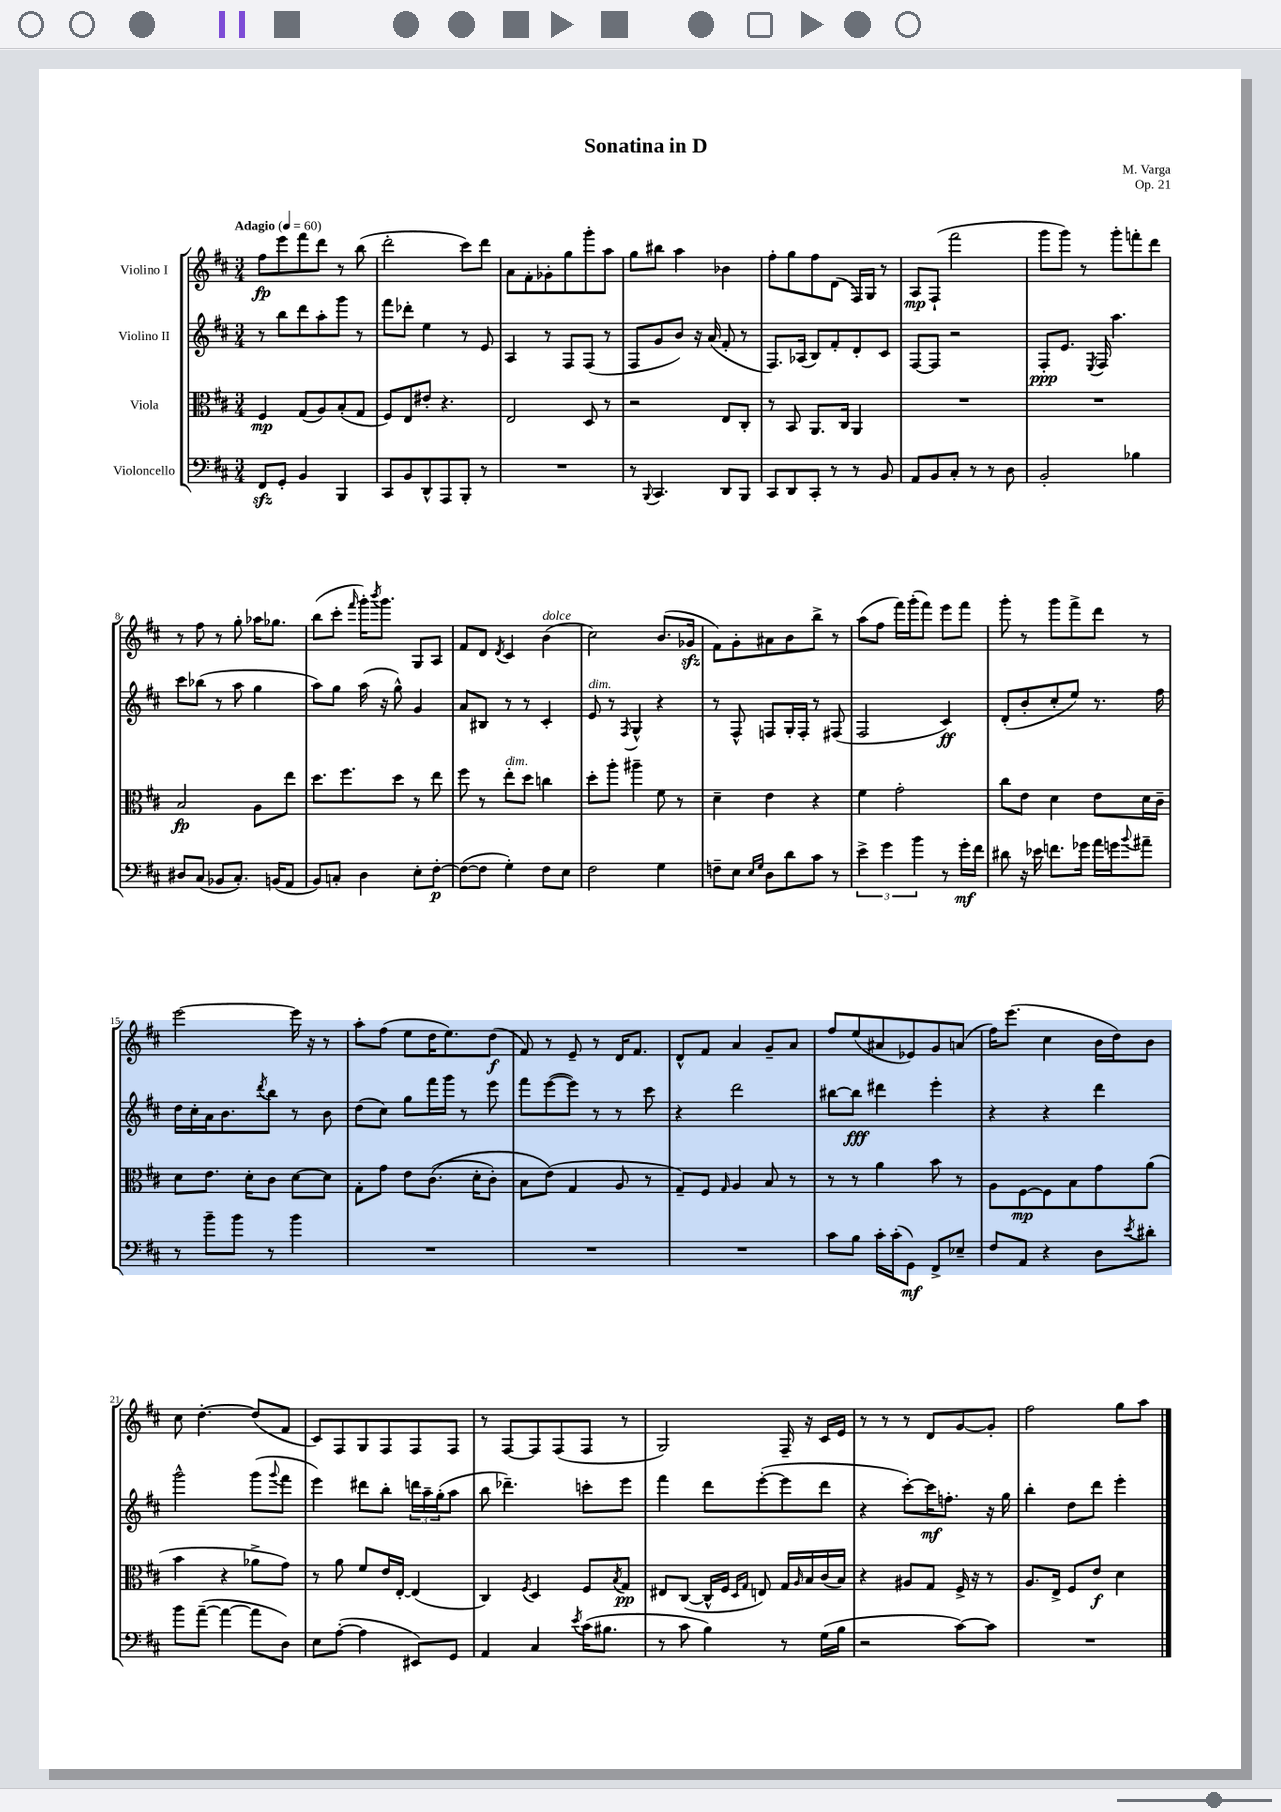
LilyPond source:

\header { title = "Sonatina in D" composer = "M. Varga" opus = "Op. 21" }
<<
\new StaffGroup <<
\new Staff = "s0" \with { instrumentName = "Violino I" } {
    \clef treble \key d \major \numericTimeSignature \time 3/4 \tempo "Adagio" 4 = 60
    fis''8\fp e'''8 fis'''8 d'''8 r8 b''8( |
    d'''2-. cis'''8) d'''8 |
    a'8 fis'8-. ges'8-. g''8 g'''8-. a''8 |
    g''8 bis''8 a''4 bes'4 |
    fis''8-. g''8 fis''8 d'8( fis16) g16 r8 |
    a8\mp fis8-!( fis'''2 |
    g'''8 g'''8) r8 g'''8-. f'''8-. d'''8 |
    r8 fis''8 r8 g''8-. aes''16 ges''8. |
    b''8( cis'''8-. \grace { fis'''16 } g'''16-.) \acciaccatura { b'''8 } g'''8. g8 a8 |
    fis'8 d'8 \acciaccatura { d'8 } cis'4 b'4^\markup { \italic "dolce" }( |
    cis''2) b'8.( ges'16\sfz |
    fis'8) g'8-. ais'8 b'8 b''8-> r8 |
    a''8( fis''8 fis'''16) g'''16-.( fis'''8) e'''8 fis'''8 |
    g'''8-. r8 g'''8 fis'''8-> d'''8 r8 |
    e'''2~ e'''16 r16 r8 |
    a''8-. fis''8( e''8 d''16 e''8.) d''8\f( |
    fis'8) r8 e'8-- r8 d'16 fis'8. |
    d'8-^ fis'8 a'4 g'8-- a'8 |
    fis''8 e''8( ais'8 ees'8) g'8 a'8( |
    fis''16) e'''8.( cis''4 b'16 d''16) b'8 |
    cis''8 d''4.~-. d''8( fis'8 |
    cis'8) fis8 g8 fis8 fis8 fis8 |
    r8 fis8~ fis8 fis8( fis8 r8 |
    g2) fis16-- r16 cis'16 e'16 |
    r8 r8 r8 d'8 g'8~ g'8-. |
    fis''2 g''8 a''8 \bar "|." |
}
\new Staff = "s1" \with { instrumentName = "Violino II" } {
    \clef treble \key d \major \numericTimeSignature \time 3/4
    r8 b''8 d'''8 a''8-. g'''8 r8 |
    fis'''8 des'''8-. e''4 r8 e'8 |
    a4 r8 fis8 fis8( r8 |
    fis8 g'8 b'8) r16 a'16( fis'8-. r8 |
    fis8.) aes16( b8) fis'8-. d'8-. cis'8 |
    fis8~ fis8 r2 |
    fis8-.\ppp e'8. \acciaccatura { e8 } fis16 a''4. |
    cis'''8 bes''8( r8 a''8 g''4 |
    a''8) g''8 a''16( r16 g''8-^) g'4 |
    a'8 bis8 r8 r8 cis'4-. |
    e'8^\markup { \italic "dim." } r8 \acciaccatura { fis8 } g4-^ r4 |
    r8 fis8-^ f8 g16-. f16-. r8 fis8( |
    fis2 cis'4\ff) |
    d'8-.( b'8-. cis''8-. e''8) r8. fis''16 |
    d''16 cis''16-. a'16 b'8. \acciaccatura { d'''8 } b''8 r8 b'8 |
    d''8( cis''8) g''8 fis'''16 g'''16 r8 e'''8 |
    fis'''8 e'''8~( e'''8) r8 r8 cis'''8 |
    r4 d'''2 |
    bis''8~ bis''8\fff dis'''4 e'''4-. |
    r4 r4 d'''4 |
    g'''2-^ g'''8( \appoggiatura { g'''8 } fis'''8 |
    e'''4) dis'''8 b''8-. \tuplet 3/2 { d'''16 a''16-- g''16-.( } a''8 |
    b''8 des'''4.--) c'''8-. e'''8 |
    fis'''4 d'''8 e'''8~-.( e'''8 d'''8 |
    r4 cis'''8~-.) cis'''16\mf f''8.-. r16 g''16 |
    b''4-. d''8 d'''8 e'''4-. \bar "|." |
}
\new Staff = "s2" \with { instrumentName = "Viola" } {
    \clef alto \key d \major \numericTimeSignature \time 3/4
    fis4\mp g8( a8) b8-.( g8 |
    fis8) e8 eis'8-. r4. |
    e2 d8 r8 |
    r2 e8 cis8-. |
    r8 b,8 a,8. cis16 a,4 |
    R2. |
    R2. |
    b2\fp a8 e''8 |
    d''8. fis''8. d''8 r8 e''8 |
    fis''8 r8 e''8-.^\markup { \italic "dim." } d''8 c''4 |
    d''8-. a''8-. ais''4-- fis'8 r8 |
    d'4-- e'4 r4 |
    fis'4 g'2-. |
    cis''8 e'8 d'4 e'8 d'16 cis'16-- |
    d'8 e'8. d'16-. cis'8 d'8~ d'8 |
    g8-. g'8 e'8 cis'8.(\( d'16-. cis'8-.) |
    b8 e'8(\) g4 a8 r8 |
    g8--) fis8 \grace { g16 } a4 b8 r8 |
    r8 r8 a'4 b'8 r8 |
    a8 fis8~\mp fis8 b8 g'8 a'8( |
    b'4 r4 aes'8-> g'8) |
    r8 a'8 fis'8 e'16 e16~-. e4( |
    cis4) \acciaccatura { fis8 } d4 fis8 \acciaccatura { b8 } g8\pp |
    eis8 cis8~( cis16-^ fis16 \grace { d16 g16 } e8) g16 \grace { a16 } b16 cis'16( b16) |
    r4 ais8 g8 fis16-> r16 r8 |
    a8. e16-> fis8 e'8\f d'4 \bar "|." |
}
\new Staff = "s3" \with { instrumentName = "Violoncello" } {
    \clef bass \key d \major \numericTimeSignature \time 3/4
    fis,8\sfz g,8-. b,4 b,,4 |
    cis,8 b,8 d,8-^ a,,8 b,,8-. r8 |
    R2. |
    r8 \appoggiatura { b,,8 } cis,4. d,8 b,,8 |
    cis,8 d,8 cis,8-. r8 r8 b,8 |
    a,8 b,8 cis8-. r8 r8 d8 |
    b,2-. bes4 |
    dis8 cis8( bes,8 cis8.-.) b,16( a,8 |
    b,8) c8-. d4 e8-. fis8~-.\p |
    fis8~( fis8 g4-.) fis8 e8 |
    fis2 g4 |
    f8-- e8 \grace { e16 g16 } d8 d'8 cis'8 r8 |
    \tuplet 3/2 { e'4-> g'4 b'4 } r8 g'16-.\mf fis'16 |
    dis'8 r16 ees'16 f'8. ges'16 a'16 g'16 \appoggiatura { b'8 } ais'8-- |
    r8 b'8-- b'8 r8 b'4 |
    R2. |
    R2. |
    R2. |
    cis'8 b8 cis'16-. cis'16-.( g,8\mf) fis,8-> ees8-- |
    fis8 a,8 r4 d8 \acciaccatura { e'8 } dis'8-. |
    b'8 a'8~--( a'4~ a'8 d8) |
    e8 a8~-.( a4 eis,8) g,8 |
    a,4 cis4 \acciaccatura { e'8 } cis'16( bis8. |
    r8 cis'8 b4) r8 g16( b16 |
    r2 cis'8~) cis'8 |
    R2. \bar "|." |
}
>>
>>
